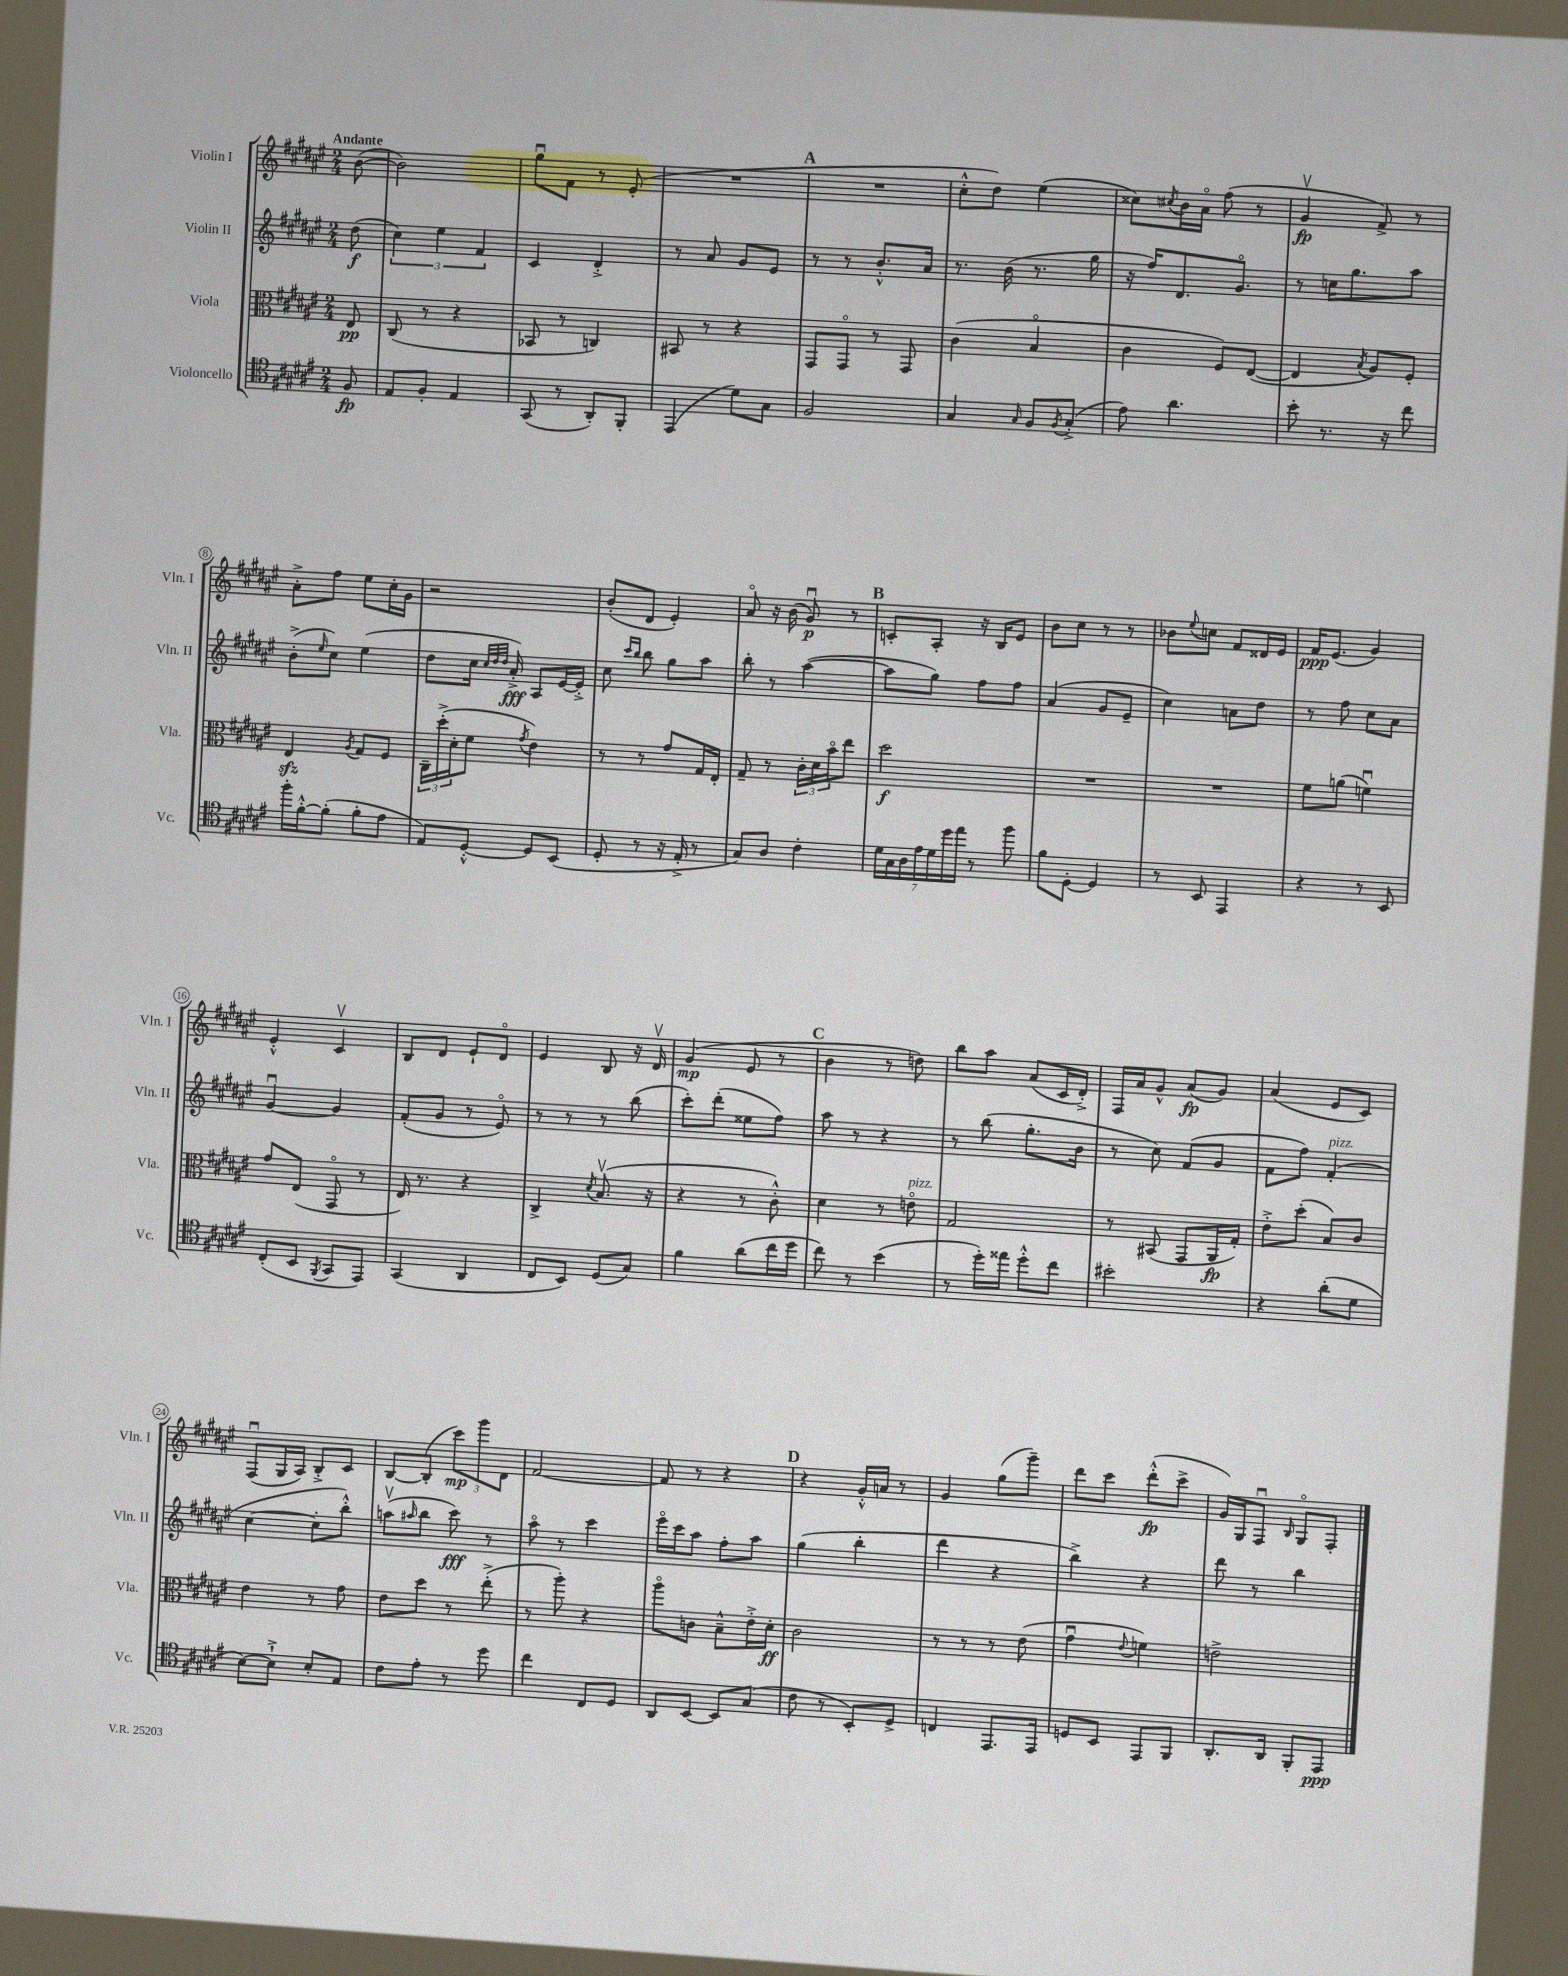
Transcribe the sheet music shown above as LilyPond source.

<<
\new StaffGroup <<
\new Staff = "s0" \with { instrumentName = "Violin I" shortInstrumentName = "Vln. I" } {
    \clef treble \key fis \major \numericTimeSignature \time 2/4 \partial 8 \tempo "Andante"
    b'8~( |
    b'2) |
    gis''8\downbow fis'8 r8 eis'8-.( |
    R2 |
    \mark \markup { \bold "A" } R2 |
    cis''8-.-^ dis''8) eis''4( |
    cisis''8) \acciaccatura { cis''8 } b'16 ais'16\flageolet fis''8( r8 |
    gis'4\upbow\fp fis'8->) r8 |
    ais'8-.-> fis''8 eis''8 cis''16-. gis'16 |
    r2 |
    b'8-.( dis'8 eis'4-.) |
    ais'8\flageolet r16 b'16( gis'8\downbow\p) r8 |
    \mark \markup { \bold "B" } c'8-. ais8-. r16 b16 eis'8 |
    b'8 cis''8 r8 r8 |
    bes'8 \appoggiatura { eis''8 } c''8 fis'8 disis'16 eis'16 |
    fis'16\ppp eis'8.( gis'4) |
    eis'4-.-^ cis'4\upbow |
    b8 dis'8 eis'8-! dis'8\flageolet |
    eis'4 b8 r16 dis'16\upbow |
    gis'4\mp( eis'8 r8 |
    \mark \markup { \bold "C" } b'4 r8 d''8) |
    b''8 ais''8 ais'8( cis'16 dis'16-.->) |
    fis16 ais'16 gis'8-^ ais'8\fp( gis'8) |
    ais'4( eis'8 cis'8) |
    fis8\downbow( gis16 ais16) b8-.-> cis'8 |
    b8~ b8-.( \tuplet 3/2 { cis'''8\mp) gis'''8 dis'8 } |
    fis'2~ |
    fis'8 r8 r4 |
    \mark \markup { \bold "D" } r4 gis'16-.-^ a'16 r8 |
    gis'4 gis''8( gis'''8--) |
    dis'''8 cis'''8 dis'''8-.-^\fp( cis'''8-> |
    gis'16) gis16 fis8\downbow \grace { b16 } gis8\flageolet fis8-. \bar "|." |
}
\new Staff = "s1" \with { instrumentName = "Violin II" shortInstrumentName = "Vln. II" } {
    \clef treble \key fis \major \numericTimeSignature \time 2/4 \partial 8
    dis''8\f( |
    \tuplet 3/2 { cis''4) eis''4 fis'4 } |
    cis'4 dis'4-.-> |
    r8 ais'8 gis'8 eis'8 |
    \mark \markup { \bold "A" } r8 r8 b'8.-.-^ ais'16 |
    r8. b'16( r8. gis''16 |
    r16 fis''16) dis'8. gis'8.\flageolet |
    r8 c''16 gis''8. ais''8 |
    b'8-.->( \grace { eis''16 } cis''8) eis''4( |
    dis''8 cis''16 \grace { cis''32 dis''32 dis''32 } ais'16-.->\fff) ais8 eis'16~ eis'16-.-> |
    cis''8 \grace { cis'''16 b''16 } b''8 gis''8 ais''8 |
    b''8-. r8 ais''4~( |
    \mark \markup { \bold "B" } ais''8 gis''8) fis''8 fis''8 |
    ais'4( gis'8 eis'8-- |
    cis''4) a'8 dis''8 |
    r8 fis''8 cis''8 ais'8 |
    gis'4~\downbow gis'4 |
    fis'8-.( gis'8 r8 eis'8\flageolet) |
    r8 r8 r8 b''8( |
    cis'''8-.) dis'''8-.( eisis''8 fis''8) |
    \mark \markup { \bold "C" } ais''8 r8 r4 |
    r8 b''8( gis''8.-. b'16 |
    r8 cis''8) fis'8( gis'8 |
    fis'8 fis''8) fis'4-.^\markup { \italic "pizz." }( |
    cis''4~ cis''8-. b''8-.-^) |
    a''8\upbow( \grace { ais''16 } b''8 cis'''8\fff) r8 |
    ais''8\flageolet r8 cis'''4 |
    eis'''16\flageolet cis'''16 ais''8 fis''8-. ais''8 |
    \mark \markup { \bold "D" } gis''4( b''4-. |
    dis'''4 r4 |
    b''4->) r4 |
    dis'''8 r8 b''4 \bar "|." |
}
\new Staff = "s2" \with { instrumentName = "Viola" shortInstrumentName = "Vla." } {
    \clef alto \key fis \major \numericTimeSignature \time 2/4 \partial 8
    eis8\pp |
    cis8( r8 r4 |
    bes,8 r8 c4) |
    bis,8 r8 r4 |
    \mark \markup { \bold "A" } gis,8 gis,8\flageolet r8 gis,8 |
    cis'4( b4\flageolet |
    cis'4 fis8) eis8~( |
    eis4 \acciaccatura { b8 } ais8) fis8-. |
    eis4\sfz \acciaccatura { ais8 } gis8 fis8 |
    \tuplet 3/2 { cis16-- dis''16-.->( dis'16-. } fis'8 \acciaccatura { gis'8 } eis'4) |
    r8 r8 gis'8 gis16 eis16-. |
    gis8-- r8 \tuplet 3/2 { cis'16-. dis'16 b'16\flageolet } eis''8 |
    \mark \markup { \bold "B" } dis''2\f |
    R2 |
    R2 |
    fis'8 a'8( f'4\downbow) |
    gis'8 eis8( gis,8\flageolet r8 |
    eis16) r8. r4 |
    cis4-> \acciaccatura { dis'8 } b8.\upbow( r16 |
    r4 r8 cis'8-.-^) |
    \mark \markup { \bold "C" } dis'4 r8 e'8\flageolet^\markup { \italic "pizz." } |
    gis2 |
    r8 bis,8( gis,8 ais,16\fp gis16-.) |
    eis'8-.-> dis''8-.( b8) cis'8 |
    eis'4 r8 gis'8 |
    eis'8 dis''8 r8 eis''8-.->( |
    r8 ais''8-.) r4 |
    ais''8\flageolet c'8 b8---^ eis'16-.-> dis'16-.\ff |
    \mark \markup { \bold "D" } cis'2 |
    r8 r8 r8 eis'8( |
    gis'4\downbow \appoggiatura { eis'8 } f'4) |
    e'2-> \bar "|." |
}
\new Staff = "s3" \with { instrumentName = "Violoncello" shortInstrumentName = "Vc." } {
    \clef tenor \key fis \major \numericTimeSignature \time 2/4 \partial 8
    fis8\fp |
    eis8 fis8-. eis4 |
    gis,8( r8 ais,8-.) fis,8-. |
    eis,4( dis'8) gis8 |
    \mark \markup { \bold "A" } fis2 |
    gis4 \grace { gis16 } fis8 \acciaccatura { fis8 } gis8-.->( |
    eis'8) ais'4. |
    b'8-. r8. r16 cis''8 |
    fis''16-. fis'16~-.-^ fis'8-.( fis'8-. eis'8 |
    eis8) dis8~-.-^ dis8 b,8( |
    dis8-. r8 r16 eis16-.-> r8 |
    gis8) ais8 cis'4-. |
    \mark \markup { \bold "B" } \tuplet 7/4 { dis'16 gis16 ais16 eis'16 dis'16 dis''16 eis''16 } r8 fis''8 |
    fis'8 dis8~-. dis4 |
    r8 b,8 eis,4 |
    r4 r8 b,8 |
    cis8-.( b,8 \acciaccatura { fis,8 } gis,8 eis,8) |
    gis,4( ais,4 |
    cis8 b,8) dis8( gis8) |
    fis'4 ais'8( cis''16 dis''16 |
    \mark \markup { \bold "C" } cis''8) r8 b'4( |
    r8 dis''16-.) eisis''16 dis''8-.-^ cis''8 |
    bis'2-. |
    r4 ais'8-.( dis'8 |
    b8~) b8-!-> b8-. eis8 |
    cis'8 eis'8-. r8 dis''8 |
    cis''4 cis8 dis8 |
    ais,8 b,8~ b,8 gis8( |
    \mark \markup { \bold "D" } cis'8 r8 b,8-.) dis8-> |
    c4 eis,8. eis,16 |
    d8 b,8 eis,8 fis,8 |
    ais,8.-. ais,16 fis,8-. eis,8\ppp \bar "|." |
}
>>
>>
\layout { \context { \Score \override BarNumber.stencil = #(make-stencil-circler 0.1 0.3 ly:text-interface::print) } }
